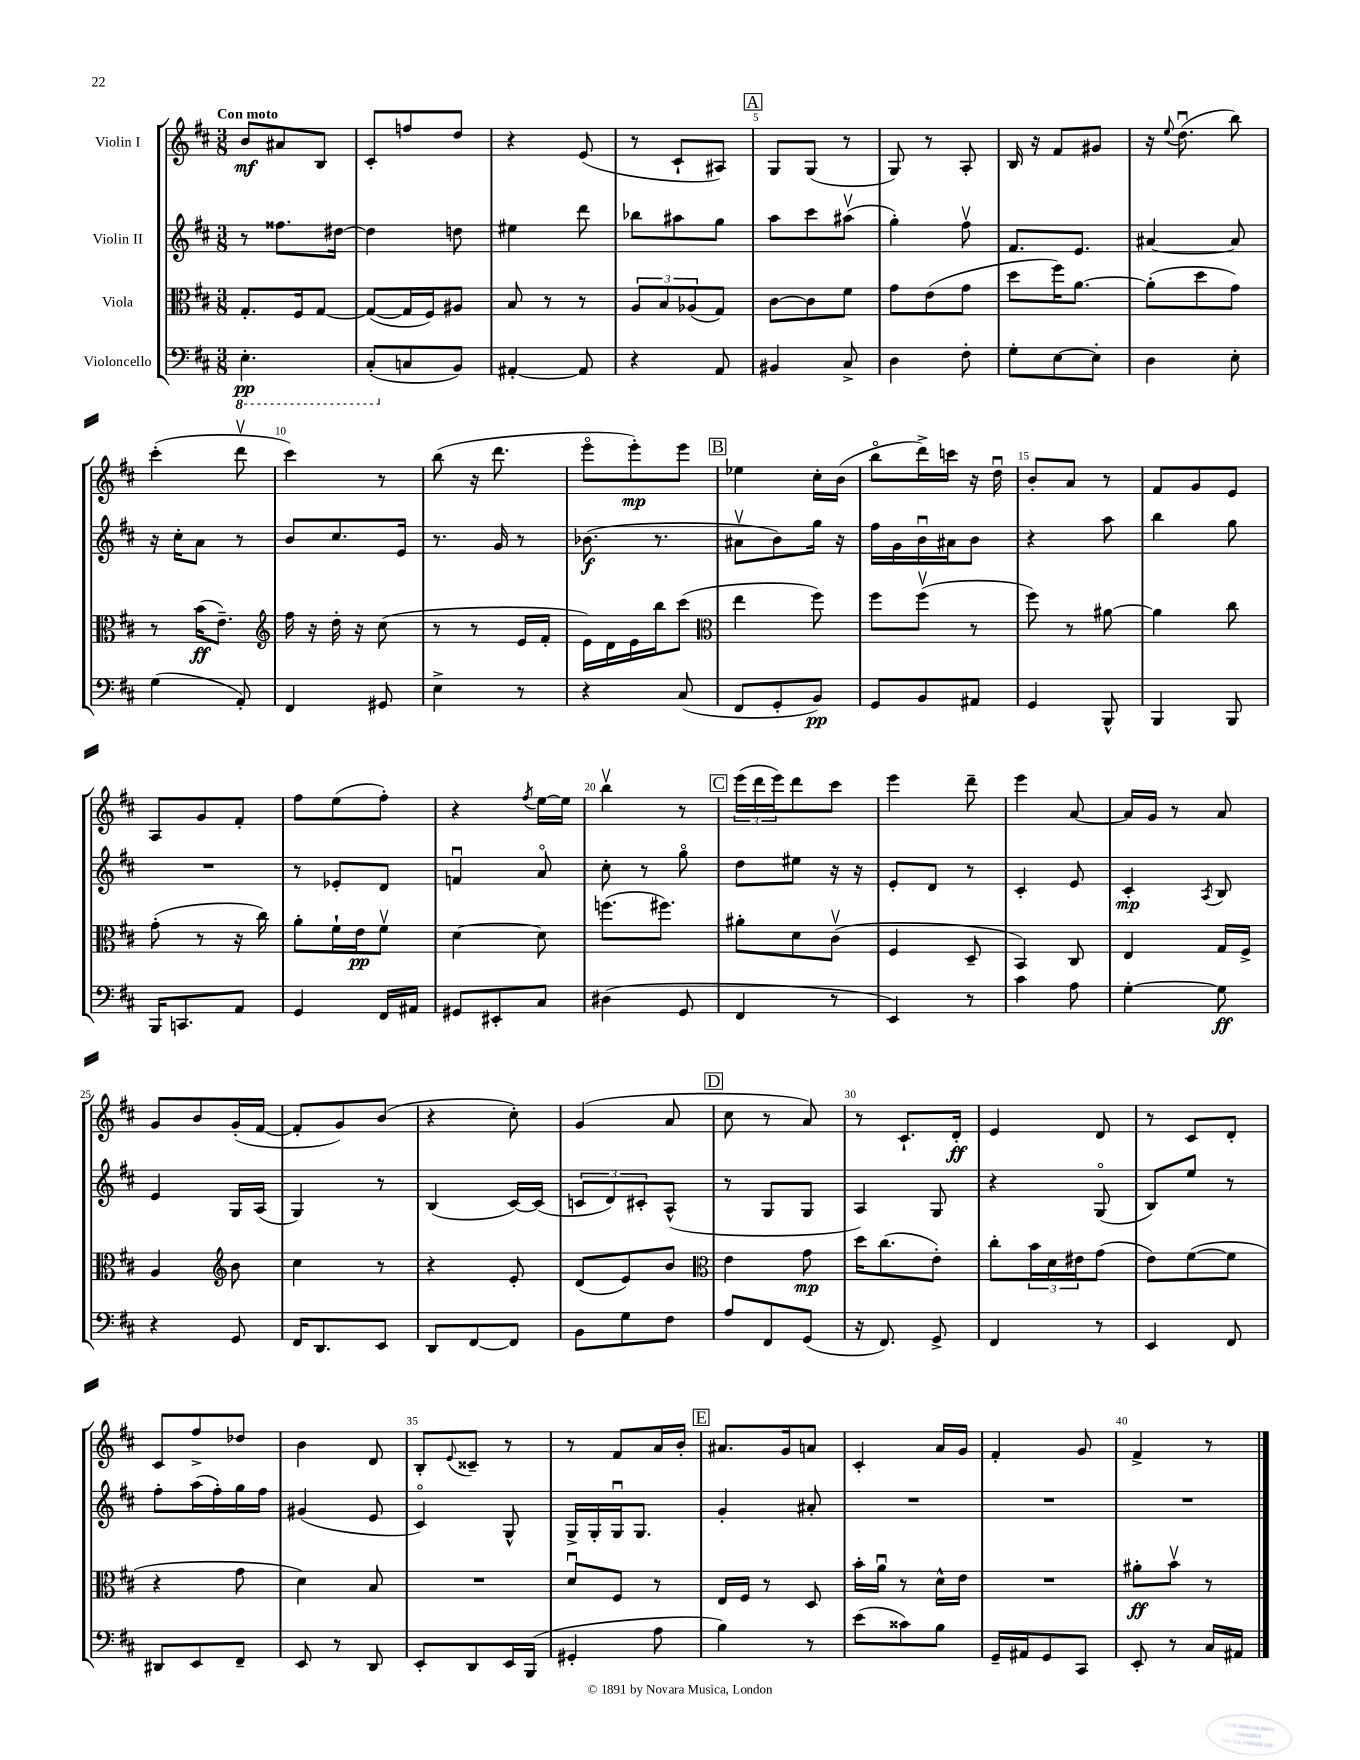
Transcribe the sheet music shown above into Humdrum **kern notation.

**kern	**kern	**kern	**kern
*staff4	*staff3	*staff2	*staff1
*clefF4	*clefC3	*clefG2	*clefG2
*k[f#c#]	*k[f#c#]	*k[f#c#]	*k[f#c#]
*M3/8	*M3/8	*M3/8	*M3/8
4.EE'	8.G'	8r	8b
.	.	8.ff##	8a#
.	16F#	.	.
.	[8G	.	8B
.	.	[16dd#	.
=	=	=	=
(8CC#'	(8G_	4dd#]	8c#'
8C	16G]	.	8ff
.	16F#)	.	.
8BB)	8A#	8dd	8dd
=	=	=	=
[4AA#'	8B	4ee#	4r
.	8r	.	.
8AA#]	8r	8ddd	(8e
=	=	=	=
4r	12A	8bb-	8r
.	12B	.	.
.	.	8aa#	8c#`
.	(12A-	.	.
8AA	8G)	8gg	8A#)
=	=	=	=
4BB#	[8c#	8aa	8G
.	8c#]	8ccc#	(8G
8C#^	8f#	(8aa#v	8r
=	=	=	=
4D	8g	4gg')	8G)
.	(8e	.	8r
8F#'	8g	8ff#v	8A'
=	=	=	=
8G'	8dd	8.f#	16B
.	.	.	16r
[8E	16ff#)	.	8f#
.	[8.a	8.e	.
8E']	.	.	8g#
=	=	=	=
4D	(8a']	[4a#	16r
.	.	.	8qqee
.	.	.	(8.ddu
.	8dd	.	.
8E'	8g)	8a#]	8bb)
=	=	=	=
(4G	8r	16r	(4ccc#'
.	.	16cc#'	.
.	(16b	8a	.
.	8.e~)	.	.
8AA')	.	8r	8dddv
=	=	=	=
*	*clefG2	*	*
4FF#	16ff#	8b	4ccc#)
.	16r	.	.
.	16dd'	8.cc#	.
.	16r	.	.
8GG#	(8cc#	.	8r
.	.	16e	.
=	=	=	=
4E^	8r	8.r	(8bb
.	8r	.	16r
.	.	16g	8.ddd
8r	16e	8r	.
.	16f#'	.	.
=	=	=	=
4r	16e)	(8.b-	8eeeo
.	16d	.	.
.	16e	.	8eee')
.	16bb	8.r	.
(8C#	(8ccc#	.	8eee
=	=	=	=
*	*clefC3	*	*
8FF#	4ee	8a#v	4ee-
8GG'	.	8b)	.
8BB)	8ff#)	16gg	16cc#'
.	.	16r	(16b
=	=	=	=
8GG	8ff#	16ff#	8bbo
.	.	16g	.
8BB	(8ff#v	16bu	16ddd^)
.	.	16a#	16ccc
8AA#	8r	8b	16r
.	.	.	16ddu
=	=	=	=
4GG	8ff#)	4r	8b'
.	8r	.	8a
8BBB^^	[8a#	8aa	8r
=	=	=	=
4BBB	4a#]	4bb	8f#
.	.	.	8g
8BBB	8cc#	8gg	8e
=	=	=	=
16BBB	(8g'	4.r	8A
8.CC	.	.	.
.	8r	.	8g
8AA	16r	.	8f#'
.	16cc#)	.	.
=	=	=	=
4GG	8a'	8r	8ff#
.	16f#`	8e-'	(8ee
.	16e	.	.
16FF#	8f#v	8d	8ff#')
16AA#	.	.	.
=	=	=	=
8GG#	[4d	4fu	4r
8EE#'	.	.	.
.	.	.	8qff#
8C#	8d]	8ao	[16ee
.	.	.	16ee]
=	=	=	=
(4D#	(8.ff	8cc#'	4bbv
.	.	8r	.
.	8.ff#)	.	.
8GG	.	8ggo	8r
=	=	=	=
4FF#	8a#'	8dd	(24eee
.	.	.	24ddd
.	.	.	24eee)
.	8d	8ee#	8ddd
8r	(8c#v	16r	8ccc#
.	.	16r	.
=	=	=	=
4EE)	4F#	8e'	4eee
.	.	8d	.
8r	8D~	8r	8ddd~
=	=	=	=
4c#	4BB)	4c#'	4eee
8A	8C#	8e	[8a
=	=	=	=
[4G'	4E	4c#'	16a]
.	.	.	16g
.	.	.	8r
.	.	8qA	.
8G]	16G	8B	8a
.	16F#^	.	.
=	=	=	=
4r	4A	4e	8g
.	.	.	8b
*	*clefG2	*	*
8GG	8b	16G	(16g'
.	.	(16A	[16f#
=	=	=	=
16FF#	4cc#	4G)	8f#']
8.DD	.	.	.
.	.	.	8g)
8EE	8r	8r	(8b
=	=	=	=
8DD	4r	(4B	4r
[8FF#	.	.	.
8FF#]	8e'	[16c#)	8cc#')
.	.	(16c#]	.
=	=	=	=
8BB	(8d	12c	(4g
.	.	12d)	.
8G	8e)	.	.
.	.	12c#'	.
8F#	8b	(8A^^	8a
=	=	=	=
*	*clefC3	*	*
8A	4e	8r	8cc#
8FF#	.	8G	8r
(8GG	8g	8G	8a)
=	=	=	=
16r	16dd	4A)	8r
8.FF#)	(8.cc#	.	.
.	.	.	8.c#`
8GG^	8e')	8G	.
.	.	.	16d'
=	=	=	=
4FF#	8cc#'	4r	4e
.	24b	.	.
.	24d	.	.
.	24e#	.	.
8r	(8g	(8Go	8d
=	=	=	=
4EE	8e)	8B)	8r
.	([8f#	8ee	8c#
8FF#	8f#]	8r	8d'
=	=	=	=
8DD#	4r	8ff#'	8c#
8EE	.	(16aa	8ff#^
.	.	16ff#')	.
8FF#~	8g	16gg	8dd-
.	.	16ff#	.
=	=	=	=
8EE	4d)	(4g#	4b
8r	.	.	.
8DD	8B	8e	8d
=	=	=	=
8EE'	4.r	4c#o)	8B'
.	.	.	8qqe
8DD	.	.	8c##~
16EE	.	8G^^	8r
(16BBB	.	.	.
=	=	=	=
4GG#'	8du	16G^	8r
.	.	16G'	.
.	8F#	16Gu	8f#
.	.	8.G	.
8A	8r	.	16a
.	.	.	16b'
=	=	=	=
4B)	16E	4g'	8.a#
.	16F#	.	.
.	8r	.	.
.	.	.	16g
8r	8D	8a#'	8a
=	=	=	=
(8e	16b'	4.r	4c#'
.	16au	.	.
8c##)	8r	.	.
8B	16d^^	.	16a
.	16e	.	16g
=	=	=	=
16GG~	4.r	4.r	4f#'
16AA#	.	.	.
8GG	.	.	.
8CC#	.	.	8g
=	=	=	=
8EE'	8a#'	4.r	4f#^
8r	8bv	.	.
16C#	8r	.	8r
16AA#	.	.	.
==	==	==	==
*-	*-	*-	*-
